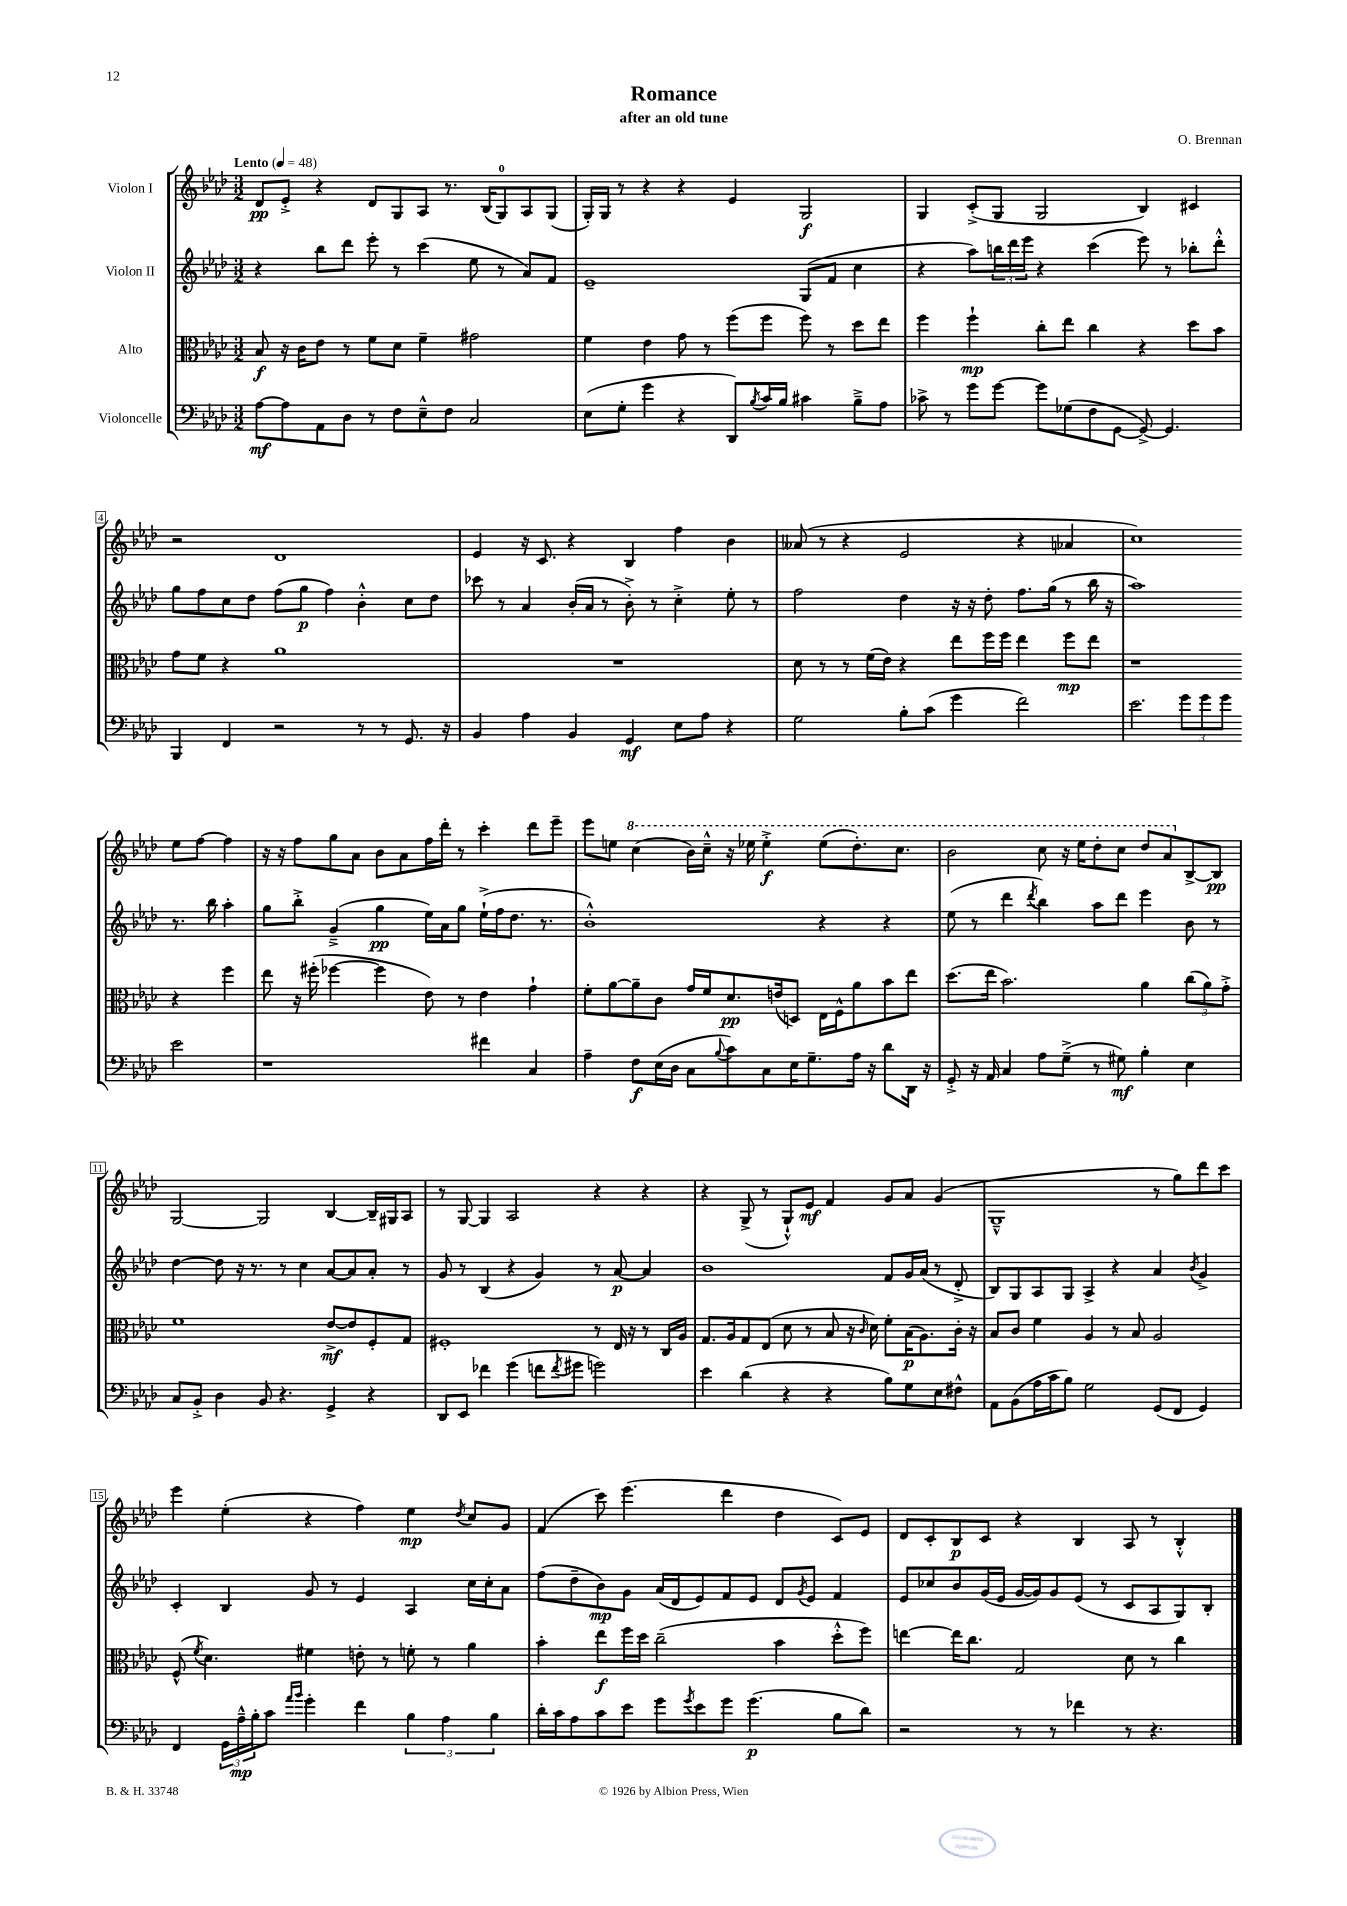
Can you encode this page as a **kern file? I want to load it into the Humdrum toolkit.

**kern	**kern	**kern	**kern
*staff4	*staff3	*staff2	*staff1
*clefF4	*clefC3	*clefG2	*clefG2
*k[b-e-a-d-]	*k[b-e-a-d-]	*k[b-e-a-d-]	*k[b-e-a-d-]
*M3/2	*M3/2	*M3/2	*M3/2
*MM48	*MM48	*MM48	*MM48
[8A-	8B-	4r	8d-
8A-]	16r	.	8e-'^
.	16c	.	.
8AA-	8e-	8bb-	4r
8D-	8r	8ddd-	.
8r	8f	8eee-'	8d-
8F	8d-	8r	8G
8E-~^^	4f~	(4ccc	8A-
8F	.	.	8.r
2C	2g#	8ee-	.
.	.	.	(16B-
.	.	8r	8G)
.	.	8a-)	8A-
.	.	8f	(8G
=	=	=	=
(8E-	4f	1e-~	16G')
.	.	.	16G
8G'	.	.	8r
4g	4e-	.	4r
4r	8g	.	4r
.	8r	.	.
8DD-)	(8ff	.	4e-
8qB-	.	.	.
16c	8ff	.	.
16B-	.	.	.
4c#	8ff)	(8G	2G
.	8r	8f	.
8B-~^	8dd-	4cc	.
8A-	8ee-	.	.
=	=	=	=
8c-^	4ff	4r	4G
8r	.	.	.
8g	4ff`	8aa-)	(8c'^
[8g	.	24bb	8G
.	.	24ddd-	.
.	.	24eee-	.
8g]	8cc'	4r	2G
(8G-	8ee-	.	.
8F	4cc	(4ccc	.
[8GG	.	.	.
8GG^_)	4r	8eee-)	4B-)
4.GG]	.	8r	.
.	8dd-	8bb-'	4c#
.	8b-	8ddd-'^^	.
=	=	=	=
4BBB-	8g	8gg	2r
.	8f	8ff	.
4FF	4r	8cc	.
.	.	8dd-	.
2r	1a-	(8ff	1d-
.	.	8gg	.
.	.	4ff)	.
8r	.	4b-'^^	.
8r	.	.	.
8.GG	.	8cc	.
.	.	8dd-	.
16r	.	.	.
=	=	=	=
4BB-	1.r	8ccc-	4e-
.	.	8r	.
4A-	.	4a-	16r
.	.	.	8.c
4BB-	.	(16b-'	4r
.	.	16a-	.
.	.	8r	.
4GG	.	8b-'^)	4B-
.	.	8r	.
8E-	.	4cc'^	4ff
8A-	.	.	.
4r	.	8ee-'	4b-
.	.	8r	.
=	=	=	=
2G	8d-	2ff	(8a--
.	8r	.	8r
.	8r	.	4r
.	(16f	.	.
.	16e-)	.	.
8B-'	4r	4dd-	2e-
(8c	.	.	.
4g	8ee-	16r	.
.	.	16r	.
.	16ff	8dd-'	.
.	16ff	.	.
2f)	4ee-	8.ff	4r
.	.	(16gg	.
.	8ff	8r	4a-
.	8ee-	16bb-	.
.	.	16r	.
=	=	=	=
2.e-	1r	1aa-)	1cc)
12g	.	.	.
12g	.	.	.
12g	.	.	.
2e-	4r	8.r	8ee-
.	.	.	[8ff
.	.	16bb-	.
.	4ff	4aa-'	4ff]
=	=	=	=
1r	8ee-	8gg	16r
.	.	.	16r
.	16r	8bb-'^	8ff
.	(16ff#'	.	.
.	[4ff-	(4g~^	8gg
.	.	.	8a-
.	4ff-]	4gg	8b-
.	.	.	8a-
.	8e-)	16ee-)	16ff
.	.	16a-	16ddd-'
.	8r	8gg	8r
4f#	4e-	(16ee-`^	4ccc'
.	.	16ff	.
.	.	8.dd-	.
4C	4g`	.	8ddd-
.	.	8.r	.
.	.	.	8eee-~
=	=	=	=
4A-~	8f'	1b-'^^)	8eee-
.	[8a-	.	8ee
8F	8a-~]	.	(4ccc
(16E-	8c	.	.
16D-	.	.	.
8C	16g	.	16bb-)
.	16f	.	16ccc~^^
8qqB-	.	.	.
8c)	8.d-	.	16r
.	.	.	16eee-
8C	.	.	4eee-'^
.	(16e	.	.
16E-	8D)	.	.
8.G~	.	.	.
.	16E-	4r	(8eee-
.	16F^^	.	.
16A-	8a-	.	8.ddd-')
16r	.	.	.
8d-	8b-	4r	.
.	.	.	8.ccc
16DD-	8ee-	.	.
16r	.	.	.
=	=	=	=
8GG'^	(8.dd-	(8ee-	2bb-
16r	.	8r	.
16AA-	16ee-	.	.
4C	2.b-)	4ddd-	.
.	.	8qddd-	.
8A-	.	4bb-)	8ccc
(8G~^	.	.	16r
.	.	.	16eee-
8r	.	8aa-	8ddd-'
8G#)	.	8ddd-	8ccc
4B-'	4a-	4eee-	8ddd-
.	.	.	8aa-
4E-	(12cc	8b-	[8B-^
.	12a-)	.	.
.	.	8r	8B-]
.	12g'^	.	.
=	=	=	=
8C	1f	[4dd-	[2G
8BB-'^	.	.	.
4D-	.	8dd-]	.
.	.	16r	.
.	.	8.r	.
8BB-	.	.	2G]
4.r	.	8r	.
.	.	4cc	.
4GG^	[8e-^	[8a-	[4B-
.	8e-]	8a-]	.
4r	8F'	8a-'	16B-~]
.	.	.	16G#
.	8G	8r	8A-
=	=	=	=
8DD-	1F#'	8g	8r
8EE-	.	8r	[8G
4f-	.	(4B-	4G]
(4g	.	4r	2A-
8f	.	4g)	.
8qf	.	.	.
8g#	.	.	.
2g)	8r	8r	4r
.	16E-	[8a-	.
.	16r	.	.
.	8r	4a-]	4r
.	16C	.	.
.	16A-	.	.
=	=	=	=
4e-	8.G	1b-	4r
.	16A-	.	.
(4d-	8G	.	(8G^
.	(8E-	.	8r
4r	8d-	.	8G`^^)
.	8r	.	8e-
4r	8B-	.	4f
.	16r	.	.
.	16qqc	.	.
.	16d-)	.	.
8B-)	8f'	8f	8g
8G	(16B-	16g	8a-
.	8.A-)	(16a-	.
8E-	.	8r	(4g
8F#^^	16c'	8d-'^	.
.	16r	.	.
=	=	=	=
8AA-	8B-	8B-)	1G~^^
(8BB-	8c	8G	.
16A-	4f	8A-	.
16c	.	.	.
8B-)	.	8G	.
2G	4A-	4A-^	.
.	8r	4r	.
.	8B-	.	.
(8GG	2A-	4a-	8r
8FF	.	.	8gg)
.	.	8qb-	.
4GG)	.	4g^	8ddd-
.	.	.	8ccc
=	=	=	=
4FF	(8F^^	4c'	4eee-
.	8qf	.	.
.	4.d-)	.	.
24GG	.	4B-	(4ee-'
24A-~^^	.	.	.
24B-'	.	.	.
8c	.	.	.
16qqa-	.	.	.
16qqb-	.	.	.
4g'	4f#	8g	4r
.	.	8r	.
4f	8e'	4e-	4ff)
.	8r	.	.
6B-	8f'	4A-	4ee-
.	8r	.	.
6A-	.	.	.
.	.	.	8qdd-
.	4a-	16cc	8cc
.	.	16cc'	.
6B-	.	.	.
.	.	8a-	8g
=	=	=	=
16d-'	4b-'	(8ff	(4f
16c	.	.	.
8A-	.	8dd-~	.
8c	8ee-	8b-)	8ccc)
8e-	16ff	8g	(4.eee-
.	16dd-	.	.
8g	(2cc~	(16a-	.
.	.	16d-	.
8qg	.	.	.
8e-	.	8e-)	.
8g	.	8f	4ddd-
(4.g	.	8e-	.
.	4b-	8d-	4dd-
.	.	8qg	.
.	.	8e-	.
8B-	8dd-'^^	4f	8c)
8d-)	8ff)	.	8e-
=	=	=	=
2r	[4ee	8e-	8d-
.	.	8cc-	8c'
.	16ee]	8b-	8B-
.	8.cc	.	.
.	.	(16g	8c
.	.	16e-	.
8r	2G	[16g	4r
.	.	16g])	.
8r	.	8g	.
4f-	.	(8e-	4B-
.	.	8r	.
8r	8d-	8c	8A-
4.r	8r	8A-	8r
.	4cc	8G)	4B-'^^
.	.	8B-'	.
==	==	==	==
*-	*-	*-	*-
